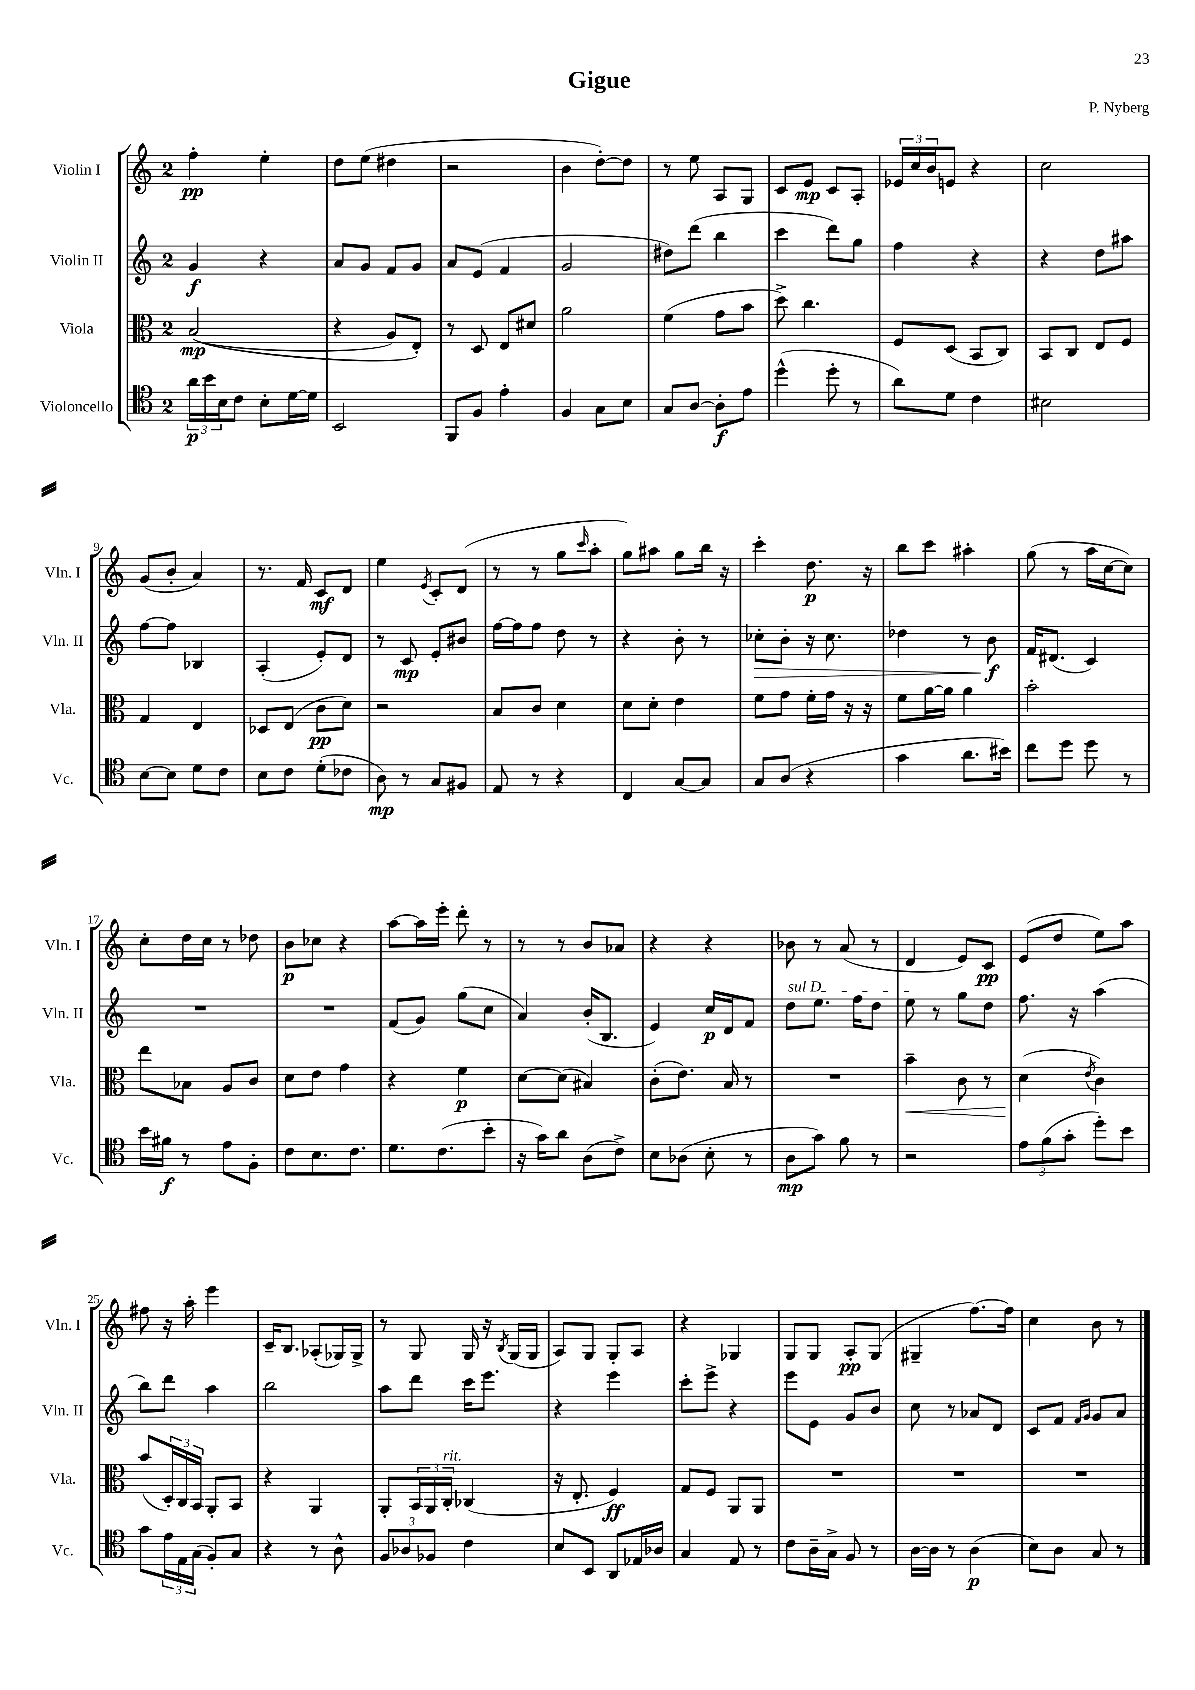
\header { title = "Gigue" composer = "P. Nyberg" }
<<
\new StaffGroup <<
\new Staff = "s0" \with { instrumentName = "Violin I" shortInstrumentName = "Vln. I" } {
    \clef treble \key c \major \once \override Staff.TimeSignature.style = #'single-digit \time 2/4
    f''4-.\pp e''4-. |
    d''8 e''8( dis''4 |
    r2 |
    b'4 d''8~-.) d''8 |
    r8 e''8 a8 g8 |
    c'8 e'8\mp c'8 a8-. |
    \tuplet 3/2 { ees'16 c''16 b'16 } e'8 r4 |
    c''2 |
    g'8( b'8-. a'4) |
    r8. f'16 c'8\mf d'8 |
    e''4 \acciaccatura { e'8 } c'8-. d'8( |
    r8 r8 g''8 \grace { c'''16 } a''8-. |
    g''8) ais''8 g''8 b''16 r16 |
    c'''4-. d''8.\p r16 |
    b''8 c'''8 ais''4-. |
    g''8( r8 a''16 c''16~ c''8) |
    c''8-. d''16 c''16 r8 des''8 |
    b'8\p ces''8 r4 |
    a''8~ a''16 e'''16-. d'''8-. r8 |
    r8 r8 b'8 aes'8 |
    r4 r4 |
    bes'8 r8 a'8( r8 |
    d'4 e'8) c'8\pp |
    e'8( d''8 e''8) a''8 |
    fis''8 r16 a''16-. e'''4 |
    c'16-- b8. aes8-.( ges16) ges16-> |
    r8 g8 g16 r16 \acciaccatura { b8 } g16( g16 |
    a8) g8 g8-. a8 |
    r4 ges4 |
    g8 g8 a8-.\pp g8( |
    gis4-- f''8.~) f''16 |
    c''4 b'8 r8 \bar "|." |
}
\new Staff = "s1" \with { instrumentName = "Violin II" shortInstrumentName = "Vln. II" } {
    \clef treble \key c \major \once \override Staff.TimeSignature.style = #'single-digit \time 2/4
    g'4\f r4 |
    a'8 g'8 f'8 g'8 |
    a'8 e'8( f'4 |
    g'2 |
    dis''8) d'''8( b''4 |
    c'''4 d'''8) g''8 |
    f''4 r4 |
    r4 d''8 ais''8 |
    f''8~ f''8 bes4 |
    a4-.( e'8-.) d'8 |
    r8 c'8\mp e'8-. bis'8 |
    f''16~ f''16 f''8 d''8 r8 |
    r4 b'8-. r8 |
    ces''8-.\> b'8-. r16 ces''8. |
    des''4 r8 b'8\f\! |
    f'16 dis'8.( c'4) |
    R2 |
    R2 |
    f'8( g'8) g''8( c''8 |
    a'4) b'16-.( b8. |
    e'4) c''16\p d'16 f'8 |
    \once \override TextSpanner.bound-details.left.text = \markup { \italic "sul D" } d''8\startTextSpan e''8. f''16 d''8 |
    e''8\stopTextSpan r8 g''8 d''8 |
    f''8. r16 a''4( |
    b''8) d'''8 a''4 |
    b''2 |
    a''8 d'''8 c'''16 e'''8. |
    r4 e'''4 |
    c'''8-. e'''8-> r4 |
    e'''8 e'8 g'8 b'8 |
    c''8 r8 aes'8 d'8 |
    c'8 f'8 \grace { f'16 g'16 } g'8 a'8 \bar "|." |
}
\new Staff = "s2" \with { instrumentName = "Viola" shortInstrumentName = "Vla." } {
    \clef alto \key c \major \once \override Staff.TimeSignature.style = #'single-digit \time 2/4
    b2\mp(\( |
    r4 a8) e8-.\) |
    r8 d8 e8 dis'8 |
    a'2 |
    f'4( g'8 b'8 |
    d''8->) c''4. |
    f8 d8( b,8 c8) |
    b,8 c8 e8 f8 |
    g4 e4 |
    des8 e8( c'8\pp d'8) |
    r2 |
    b8 c'8 d'4 |
    d'8 d'8-. e'4 |
    f'8 g'8 f'16-. g'16 r16 r16 |
    f'8 a'16~ a'16 a'4 |
    b'2-. |
    e''8 bes8 a8 c'8 |
    d'8 e'8 g'4 |
    r4 f'4\p |
    d'8~ d'8( bis4) |
    c'8-.( e'8.) b16 r8 |
    R2 |
    b'4--\< c'8 r8 |
    d'4\!( \acciaccatura { e'8 } c'4) |
    b'8( \tuplet 3/2 { d16-.) c16 b,16 } a,8-. b,8 |
    r4 a,4 |
    a,8-. \tuplet 3/2 { b,16 a,16 c16-.^\markup { \italic "rit." } } ces4( |
    r16 e8.-. f4\ff) |
    g8 f8 a,8 a,8 |
    R2 |
    R2 |
    R2 \bar "|." |
}
\new Staff = "s3" \with { instrumentName = "Violoncello" shortInstrumentName = "Vc." } {
    \clef tenor \key c \major \once \override Staff.TimeSignature.style = #'single-digit \time 2/4
    \tuplet 3/2 { a'16\p b'16 b16 } c'8 b8-. d'16~ d'16 |
    b,2 |
    f,8 f8 e'4-. |
    f4 g8 b8 |
    g8 a8~ a8-.\f e'8 |
    d''4-^( d''8-. r8 |
    a'8) d'8 c'4 |
    bis2 |
    b8~ b8 d'8 c'8 |
    b8 c'8 d'8-.( ces'8 |
    a8\mp) r8 g8 fis8 |
    e8 r8 r4 |
    c4 g8~ g8 |
    g8 a8( r4 |
    g'4 a'8. bis'16) |
    c''8 d''8 d''8 r8 |
    b'16 fis'16\f r8 e'8 f8-. |
    c'8 b8. c'8. |
    d'8. c'8.( b'8-. |
    r16 g'16) a'8 a8( c'8->) |
    b8 aes8( b8-. r8 |
    a8\mp g'8) f'8 r8 |
    r2 |
    \tuplet 3/2 { e'8 f'8( g'8-. } d''8-.) b'8 |
    g'8 \tuplet 3/2 { e'16 e16 g16( } f8-.) g8 |
    r4 r8 a8-^ |
    \tuplet 3/2 { f8 aes8 fes8 } c'4 |
    b8 b,8 a,8 ees16 aes16 |
    g4 e8 r8 |
    c'8 a16-- g16-> f8 r8 |
    a16~ a16 r8 a4\p( |
    b8) a8 g8 r8 \bar "|." |
}
>>
>>
